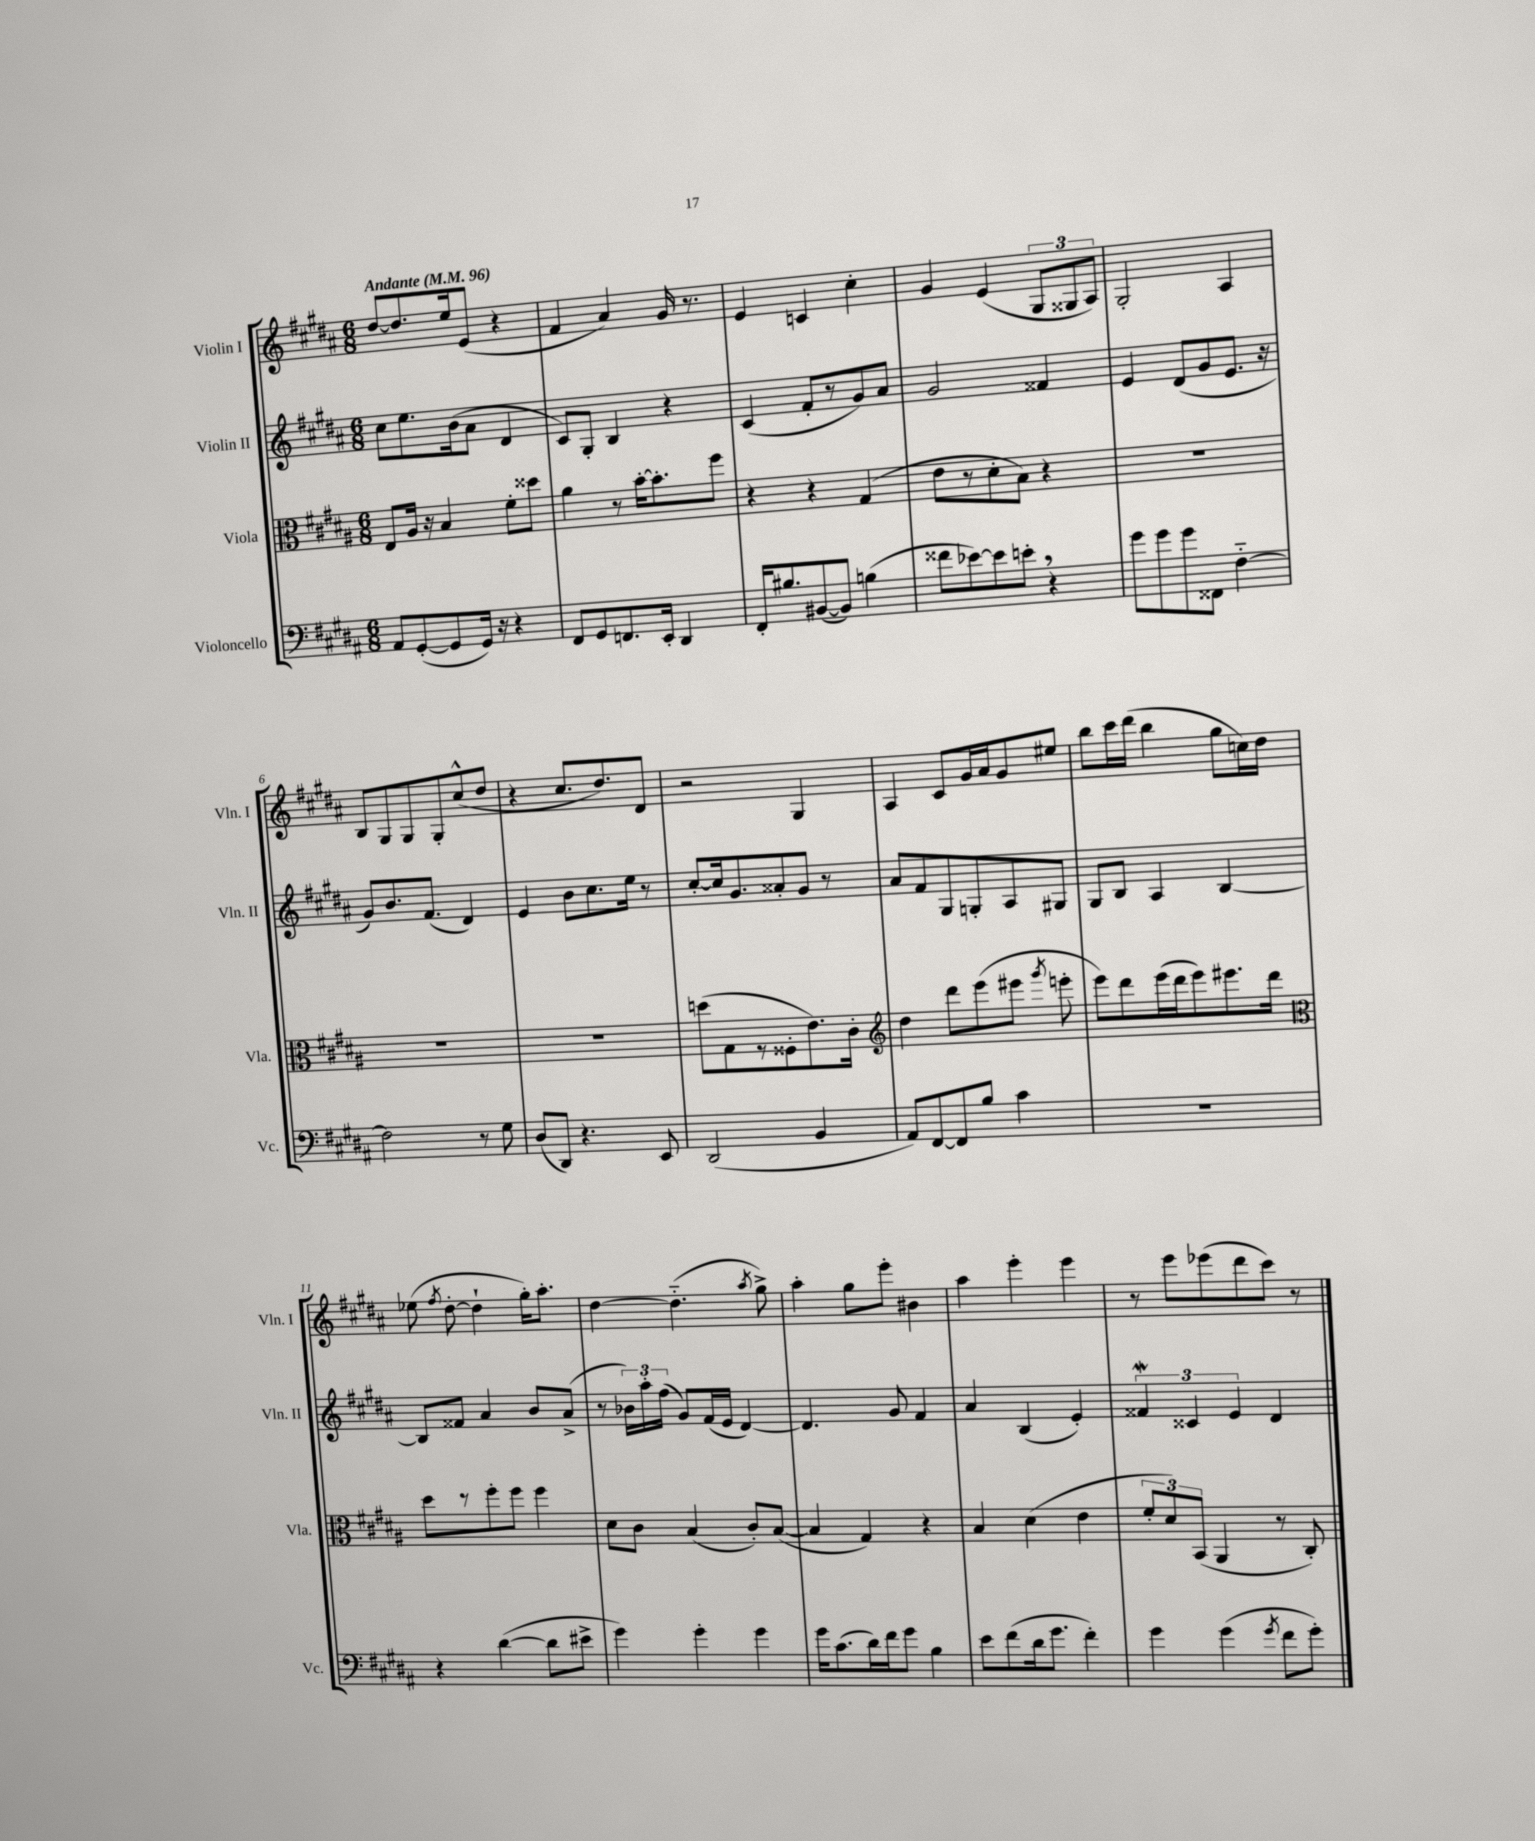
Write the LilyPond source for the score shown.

<<
\new StaffGroup <<
\new Staff = "s0" \with { instrumentName = "Violin I" shortInstrumentName = "Vln. I" } {
    \clef treble \key b \major \numericTimeSignature \time 6/8 \tempo "Andante" 4 = 96
    \autoBeamOff dis''8[~ dis''8. e''16 e'8]( r4 |
    fis'4 ais'4) gis'16 r8. |
    e'4 c'4 cis''4-. |
    gis'4 e'4( \tuplet 3/2 { gis8[ gisis8 ais8]) } |
    gis2-. ais4 |
    b8[ gis8 gis8 gis8-. cis''8-^( dis''8] |
    r4 cis''8.[ dis''8.) dis'8] |
    r2 gis4 |
    ais4 cis'8[ gis'16 ais'16 gis'8 eis''8] |
    b''8[ cis'''16 dis'''16]( b''4 gis''8[ c''16) dis''16] |
    ees''8( \acciaccatura { fis''8 } dis''8~-. dis''4-! gis''16[-.) ais''8.]-. |
    dis''4~ dis''4.-_( \acciaccatura { ais''8 } gis''8->) |
    ais''4-. gis''8[ e'''8]-. bis'4 |
    ais''4 e'''4-. e'''4 |
    r8 e'''8[ ees'''8( dis'''8 cis'''8]) r8 \bar "|." |
}
\new Staff = "s1" \with { instrumentName = "Violin II" shortInstrumentName = "Vln. II" } {
    \clef treble \key b \major \numericTimeSignature \time 6/8
    \autoBeamOff cis''8[ e''8. b'16( ais'8] dis'4 |
    cis'8[) gis8]-. b4 r4 |
    cis'4( fis'8[-. r8 gis'8) ais'8] |
    gis'2 fisis'4 |
    e'4 dis'8[( gis'8 e'8.] r16 |
    gis'8[) b'8. fis'8.]( dis'4) |
    e'4 b'8[ cis''8. e''16] r8 |
    cis''8[~-. cis''16 gis'8. aisis'8-. gis'8] r8 |
    ais'8[ fis'8 gis8 g8-. ais8 gis8] |
    gis8[ b8] ais4 b4~ |
    b8[ fisis'8] ais'4 b'8[ ais'8]->( |
    r8 \tuplet 3/2 { bes'16[) ais''16-. fis''16]( } gis'8[) fis'16( e'16] dis'4~) |
    dis'4. gis'8 fis'4 |
    ais'4 b4( e'4-.) |
    \tuplet 3/2 { fisis'4\mordent cisis'4 e'4 } dis'4 \bar "|." |
}
\new Staff = "s2" \with { instrumentName = "Viola" shortInstrumentName = "Vla." } {
    \clef alto \key b \major \numericTimeSignature \time 6/8
    \autoBeamOff e8[ ais16] r16 b4 fis'8[-. disis''8] |
    ais'4 r8 b'16[~-. b'8.-. fis''8] |
    r4 r4 gis4( |
    e'8[ r8 dis'8-. b8]) r4 |
    R2. |
    R2. |
    R2. |
    d''8[( gis8 r8 fisis8-. e'8.) cis'16]-. |
    \clef treble dis''4 dis'''8[ e'''8( eis'''8] \acciaccatura { gis'''8 } e'''8-. |
    e'''8[) dis'''8 e'''16( dis'''16 e'''8) eis'''8. dis'''16] |
    \clef alto dis''8[ r8 fis''8-. fis''8] fis''4 |
    dis'8[ cis'8] b4( cis'8[-.) b8]~( |
    b4 gis4) r4 |
    b4 dis'4( e'4 |
    \tuplet 3/2 { fis'8[-. dis'8) b,8]( } ais,4 r8 cis8-.) \bar "|." |
}
\new Staff = "s3" \with { instrumentName = "Violoncello" shortInstrumentName = "Vc." } {
    \clef bass \key b \major \numericTimeSignature \time 6/8
    \autoBeamOff ais,8[ gis,8~-.( gis,8 gis,16]) r16 r4 |
    fis,8[ gis,8 f,8. e,16]-. dis,4 |
    fis,16[-. bis8. bis,8~( bis,8]) b4( |
    fisis'8[ ees'8~) ees'8 e'8]-. \breathe r4 |
    gis'8[ gis'8 gis'8 fisis,8] fis4~-_ |
    fis2 r8 gis8 |
    dis8[( dis,8]) r4. e,8 |
    dis,2( b,4 |
    ais,8[) fis,8~ fis,8 b8] cis'4 |
    R2. |
    r4 dis'4~( dis'8[ eis'8]-> |
    gis'4) gis'4-. gis'4 |
    gis'16[ cis'8.( dis'16) fis'16 gis'8] b4 |
    e'8[ fis'8( dis'16 gis'8.] fis'4-.) |
    gis'4 gis'4( \acciaccatura { gis'8 } fis'8[ gis'8]-.) \bar "|." |
}
>>
>>
